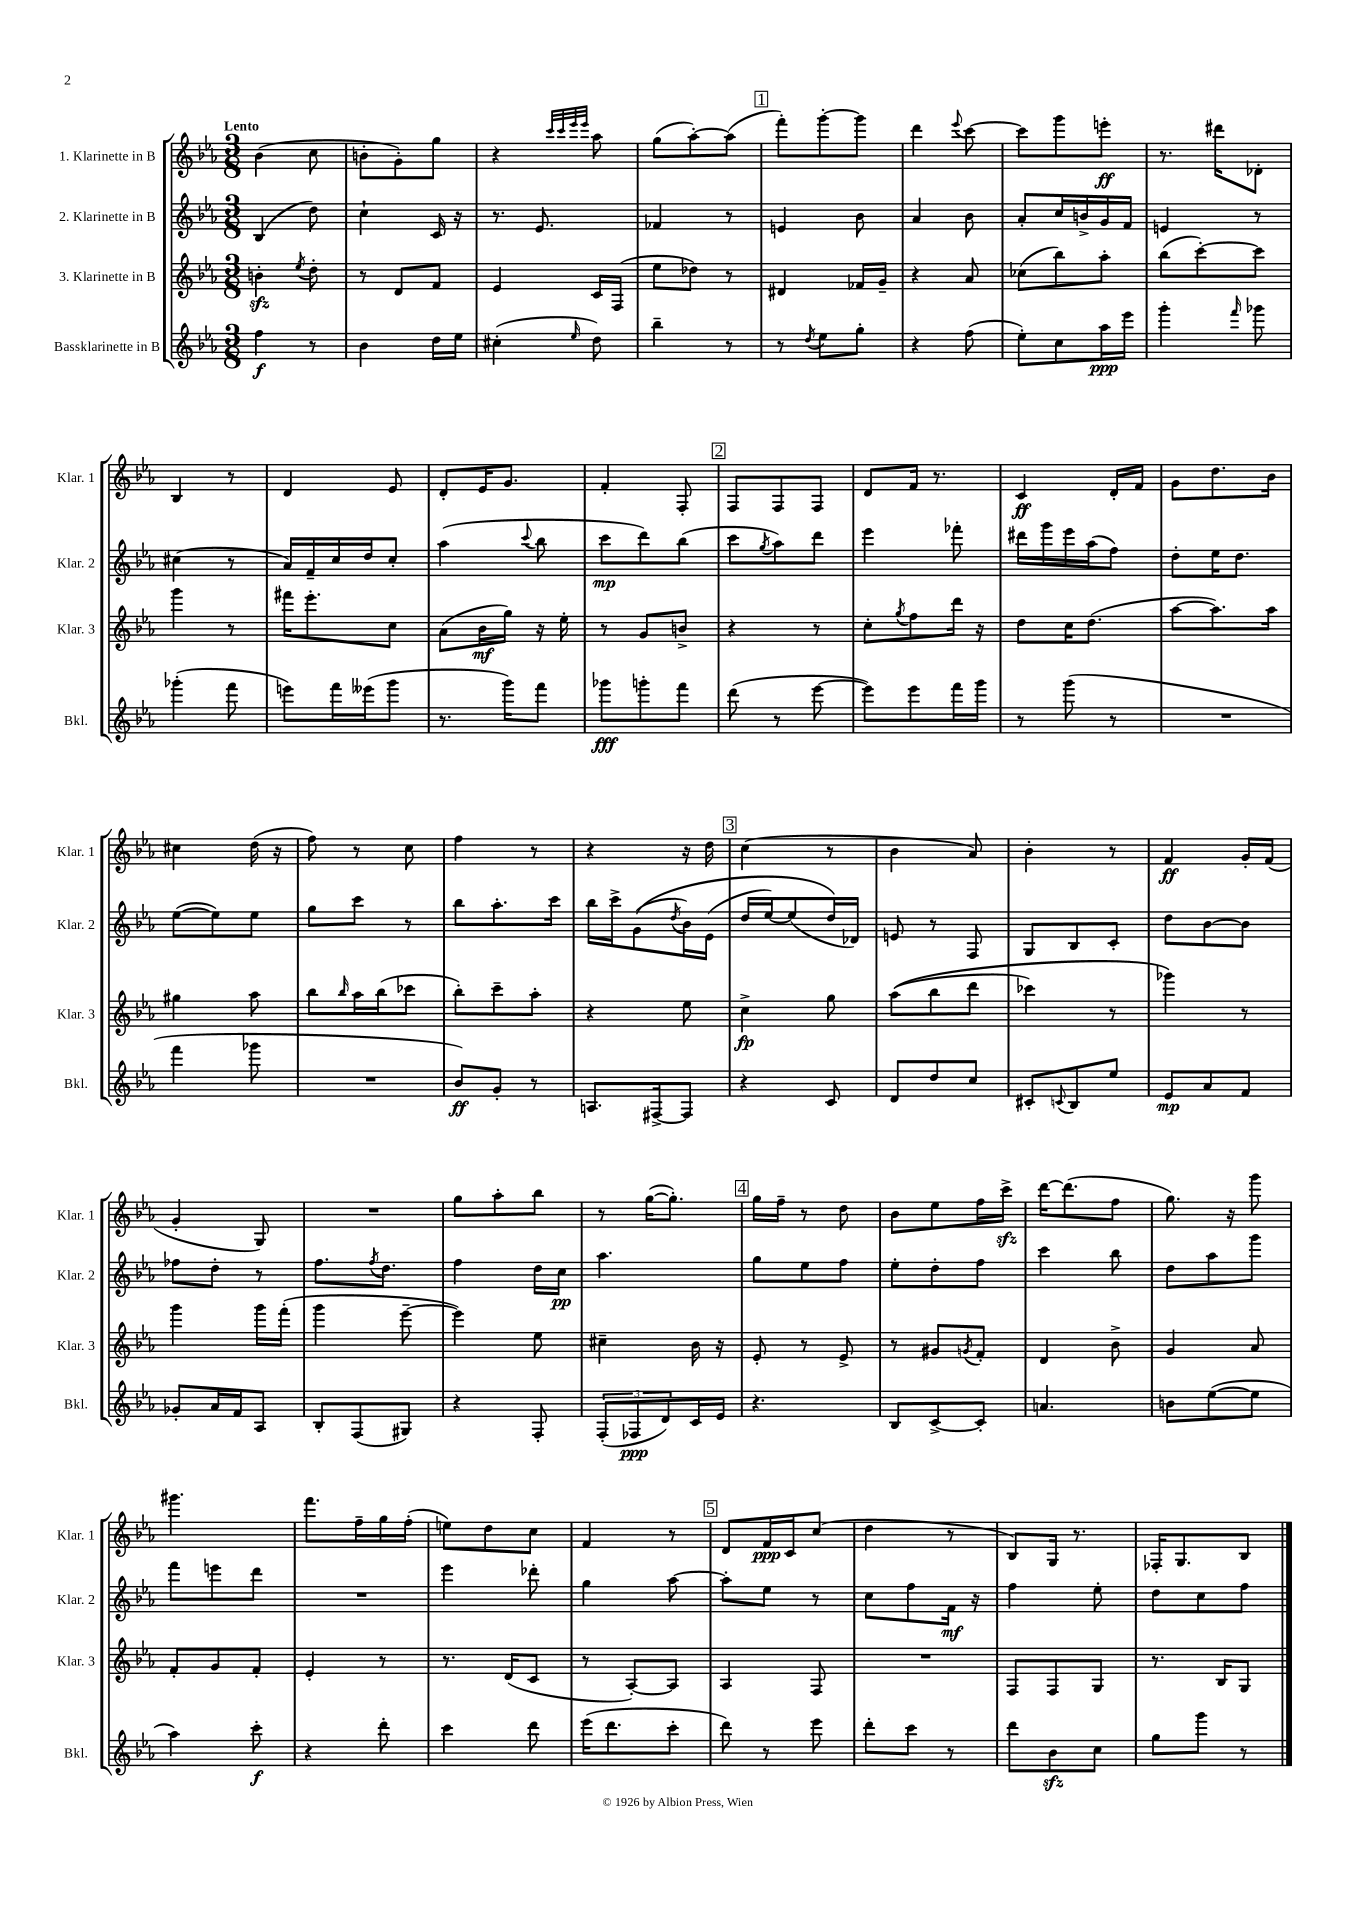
<<
\new StaffGroup <<
\new Staff = "s0" \with { instrumentName = "1. Klarinette in B" shortInstrumentName = "Klar. 1" } {
    \clef treble \key ees \major \numericTimeSignature \time 3/8 \tempo "Lento"
    bes'4( c''8 |
    b'8-. g'8-.) g''8 |
    r4 \grace { c'''32 c'''32 ees'''32 ees'''32 } aes''8 |
    g''8( aes''8~-.) aes''8( |
    \mark \markup { \box "1" } f'''8-.) g'''8~-. g'''8 |
    d'''4 \appoggiatura { ees'''8 } c'''8~ |
    c'''8 g'''8 e'''8-.\ff |
    r8. dis'''16 des'8-. |
    bes4 r8 |
    d'4 ees'8 |
    d'8-. ees'16 g'8. |
    f'4-. f8-. |
    \mark \markup { \box "2" } f8 f8 f8 |
    d'8 f'16 r8. |
    c'4\ff d'16-. f'16 |
    g'8 d''8. bes'16 |
    cis''4 d''16( r16 |
    f''8) r8 c''8 |
    f''4 r8 |
    r4 r16 d''16 |
    \mark \markup { \box "3" } c''4( r8 |
    bes'4 aes'8) |
    bes'4-. r8 |
    f'4\ff g'16-. f'16( |
    g'4-. g8) |
    R4. |
    g''8 aes''8-. bes''8 |
    r8 g''16~( g''8.-.) |
    \mark \markup { \box "4" } g''16 f''16-- r8 d''8 |
    bes'8 ees''8 f''16 c'''16->\sfz |
    d'''16~ d'''8.( f''8 |
    g''8.) r16 g'''8 |
    gis'''4. |
    f'''8. f''16-- g''16 f''16-.( |
    e''8) d''8 c''8 |
    f'4 r8 |
    \mark \markup { \box "5" } d'8 f'16\ppp c'16 c''8( |
    d''4 r8 |
    bes8) g16 r8. |
    fes16-. g8. bes8 \bar "|." |
}
\new Staff = "s1" \with { instrumentName = "2. Klarinette in B" shortInstrumentName = "Klar. 2" } {
    \clef treble \key ees \major \numericTimeSignature \time 3/8
    bes4( d''8) |
    c''4-! c'16 r16 |
    r8. ees'8. |
    fes'4 r8 |
    \mark \markup { \box "1" } e'4 bes'8 |
    aes'4 bes'8 |
    aes'8-. c''16 b'16-> g'16 f'16 |
    e'4 r8 |
    cis''4( r8 |
    aes'16) f'16-- c''16 d''16 c''8-. |
    aes''4( \appoggiatura { c'''8 } bes''8 |
    c'''8\mp d'''8) bes''8( |
    \mark \markup { \box "2" } c'''8 \acciaccatura { g''8 } aes''8) d'''8 |
    ees'''4 fes'''8-. |
    dis'''16 g'''16 ees'''16 aes''16( f''8) |
    d''8-. ees''16 d''8. |
    ees''8~( ees''8) ees''8 |
    g''8 c'''8 r8 |
    bes''8 aes''8.-. c'''16 |
    bes''16 c'''16-> g'8(\( \acciaccatura { d''8 } bes'16) ees'16( |
    \mark \markup { \box "3" } d''16 ees''16~) ees''8( d''16\) des'16) |
    e'8 r8 f8 |
    g8 bes8 c'8-. |
    d''8 bes'8~ bes'8 |
    fes''8 d''8-. r8 |
    f''8. \acciaccatura { f''8 } d''8. |
    f''4 d''16 c''16\pp |
    aes''4. |
    \mark \markup { \box "4" } g''8 ees''8 f''8 |
    ees''8-. d''8-. f''8 |
    c'''4 bes''8 |
    d''8 aes''8 g'''8 |
    f'''8 e'''8 d'''8 |
    R4. |
    ees'''4 des'''8-. |
    g''4 aes''8~ |
    \mark \markup { \box "5" } aes''8-. ees''8 r8 |
    c''8 f''8 f'16\mf r16 |
    f''4 ees''8-. |
    d''8 c''8 f''8 \bar "|." |
}
\new Staff = "s2" \with { instrumentName = "3. Klarinette in B" shortInstrumentName = "Klar. 3" } {
    \clef treble \key ees \major \numericTimeSignature \time 3/8
    b'4-.\sfz \acciaccatura { ees''8 } d''8-. |
    r8 d'8 f'8 |
    ees'4 c'16 f16( |
    ees''8 des''8) r8 |
    \mark \markup { \box "1" } dis'4 fes'16 g'16-- |
    r4 aes'8 |
    ces''8( bes''8) aes''8-. |
    bes''8( c'''8~-.) c'''8 |
    g'''4 r8 |
    fis'''16 ees'''8.-. c''8 |
    aes'8( bes'16\mf g''16) r16 ees''16-. |
    r8 g'8 b'8-> |
    \mark \markup { \box "2" } r4 r8 |
    c''8-. \acciaccatura { g''8 } f''8 d'''16 r16 |
    d''8 c''16 d''8.( |
    aes''8~ aes''8.) aes''16 |
    gis''4 aes''8 |
    bes''8 \grace { bes''16 } aes''16 bes''16( ces'''8 |
    bes''8-.) c'''8-- aes''8-. |
    r4 ees''8 |
    \mark \markup { \box "3" } c''4->\fp g''8 |
    aes''8(\( bes''8 d'''8 |
    ces'''4) r8 |
    ges'''4\) r8 |
    g'''4 g'''16 f'''16-.( |
    g'''4 ees'''8~-- |
    ees'''4) ees''8 |
    cis''4-- bes'16 r16 |
    \mark \markup { \box "4" } ees'8-. r8 ees'8-> |
    r8 gis'8 \acciaccatura { g'8 } f'8-. |
    d'4 bes'8-> |
    g'4 aes'8 |
    f'8-. g'8 f'8-. |
    ees'4-. r8 |
    r8. d'16( c'8 |
    r8 aes8~-.) aes8 |
    \mark \markup { \box "5" } aes4 f8 |
    R4. |
    f8 f8 g8 |
    r8. bes16 g8 \bar "|." |
}
\new Staff = "s3" \with { instrumentName = "Bassklarinette in B" shortInstrumentName = "Bkl." } {
    \clef treble \key ees \major \numericTimeSignature \time 3/8
    f''4\f r8 |
    bes'4 d''16 ees''16 |
    cis''4-.( \grace { ees''16 } d''8) |
    bes''4-- r8 |
    \mark \markup { \box "1" } r8 \acciaccatura { d''8 } ees''8 g''8-. |
    r4 f''8( |
    ees''8-.) c''8 aes''16\ppp ees'''16 |
    g'''4-. \grace { f'''16 } ges'''8 |
    ges'''4-.( f'''8 |
    e'''8) f'''16 eeses'''16( g'''8 |
    r8. g'''16) f'''8 |
    ges'''8\fff g'''8-. f'''8 |
    \mark \markup { \box "2" } d'''8( r8 ees'''8~ |
    ees'''8) ees'''8 f'''16 g'''16 |
    r8 g'''8( r8 |
    R4. |
    f'''4 ges'''8 |
    R4. |
    bes'8\ff) g'8-. r8 |
    a8. fis16~-> fis8 |
    \mark \markup { \box "3" } r4 c'8 |
    d'8 d''8 c''8 |
    cis'8-. \appoggiatura { c'8 } bes8 ees''8 |
    ees'8\mp aes'8 f'8 |
    ges'8-. aes'16 f'16 aes8 |
    bes8-. f8( gis8) |
    r4 f8-. |
    \tuplet 3/2 { f8-.( fes8\ppp d'8) } c'16 ees'16 |
    \mark \markup { \box "4" } r4. |
    bes8 c'8~-> c'8-. |
    a'4. |
    b'8 ees''8~( ees''8 |
    aes''4) c'''8-.\f |
    r4 d'''8-. |
    c'''4 d'''8 |
    ees'''16( d'''8. c'''8-. |
    \mark \markup { \box "5" } d'''8) r8 ees'''8 |
    d'''8-. c'''8 r8 |
    d'''8 bes'8\sfz c''8 |
    g''8 g'''8 r8 \bar "|." |
}
>>
>>
\layout { \context { \Score \remove "Bar_number_engraver" } }
